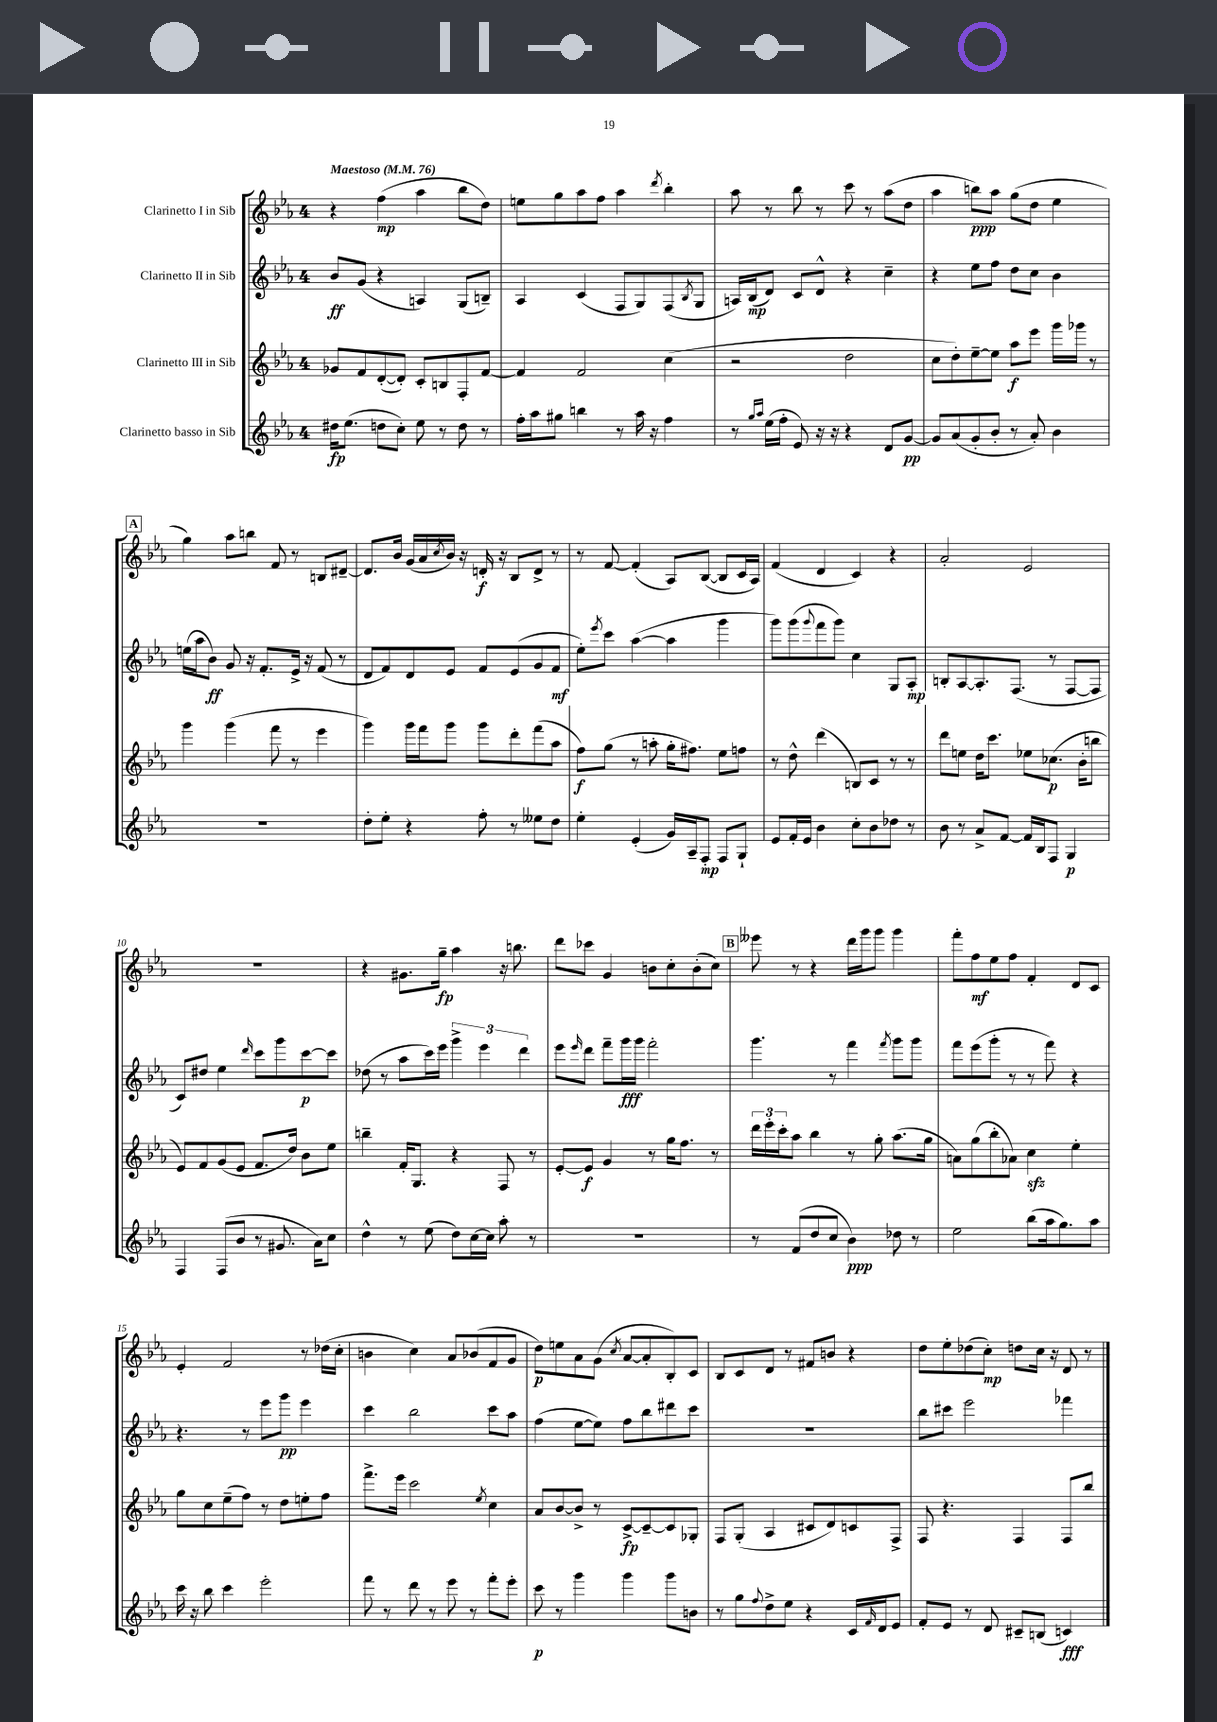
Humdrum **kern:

**kern	**kern	**kern	**kern
*staff4	*staff3	*staff2	*staff1
*clefG2	*clefG2	*clefG2	*clefG2
*k[b-e-a-]	*k[b-e-a-]	*k[b-e-a-]	*k[b-e-a-]
*M4/4	*M4/4	*M4/4	*M4/4
*MM76	*MM76	*MM76	*MM76
16dd#\LK	8g-/L	8b-/L	4r
(8.ee-\J	.	.	.
.	8f/	(8g/J	.
8dd\L	([8d'/	4r	(4ff\
8cc'\J)	8d'/]J)	.	.
8ee-\	8c'/L	4A/)	4aa-\
8r	8B/	.	.
8dd\	8F'/	(8G/L	8bb-\L
8r	[8f/J	8B~/J)	8dd\J)
=	=	=	=
16ff'\LL	4f/]	4A-/	8ee\L
16aa-\J	.	.	.
8gg#\J	.	.	8gg\
4bb\	2f/	(4c/	8aa-\
.	.	.	8ff\J
8r	.	8F/L	4aa-\
16aa-\	.	8G/)	.
16r	.	.	.
.	.	.	8qddd/
4ff\	(4cc\	(8F/	4bb-'\
.	.	8qB-/	.
.	.	8G/J	.
=	=	=	=
8r	2r	16A/LL)	8aa-\
.	.	(16B-/J	.
16qqgg/LL	.	.	.
16qqaa-/JJ	.	.	.
(16ee-\LL	.	8d/J)	8r
16ff'\JJ	.	.	.
8e-/)	.	8c/L	8bb-\
16r	.	8d^^/J	8r
16r	.	.	.
4r	2dd\	4r	8ccc\
.	.	.	8r
8d/L	.	4cc~\	(8aa-\L
[8g/J	.	.	8dd\J
=	=	=	=
8g/]L	8cc\L	4r	4aa-\
(8a-/	8dd'\)	.	.
8g'/	[8ee-~\	8ee-\L	8bb\L)
8b-'/J	8ee-\]J	8ff\J	8aa-\J
8r	8aa-\L	8dd\L	(8gg\L
8a-'/)	8eee-\J	8cc\J	8dd\J
4b-\	16ggg\LL	4b-\	4ee-\
.	16ggg-\JJ	.	.
.	8r	.	.
=	=	=	=
1r	4ggg\	(16ee\LL	4gg\)
.	.	16aa-\J	.
.	.	8b-\J)	.
.	(4ggg\	8g/	8aa-\L
.	.	16r	8bb\J
.	.	8.f'/L	.
.	8fff\	.	8f/
.	8r	16e-^/Jk	8r
.	.	16r	.
.	4eee-\	(8f/	8B/L
.	.	8r	[8d#~/J
=	=	=	=
8dd'\L	4ggg\)	8d/L	8.d#/]L
8ee-'\J	.	8f/)	.
.	.	.	16b-/Jk
4r	16ggg\LL	8d/	(16g/LL
.	16fff\J	.	16a-/
.	.	.	8qcc/
.	8ggg\J	8e-/J	16b-/JJ)
.	.	.	16r
8ff'\	8ggg\L	8f/L	16d'/
.	.	.	16r
8r	8ddd'\	(8e-/	8B-/L
8ee--\L	(8fff\	8g/	8d^/J
8dd\J	8aa-\J	8f/J	8r
=	=	=	=
4ee-'\	8ff\L)	8ee-'\L)	8r
.	.	8qeee-/	.
.	(8gg\J	8ccc\J	[8f/
(4e-'/	8r	([4aa-\	(4f'/]
.	8aa'\	.	.
16g/LL)	16gg'\LK	4aa-\]	8A-/L)
16A-~/J	8.ff#\J)	.	.
8F'/J	.	.	([8B-/J
8F/L	8ee-\L	4ggg\	8B-/]L
8G`/J	8ff\J	.	16c/L
.	.	.	16A-/JJ)
=	=	=	=
8e-/L	8r	8ggg\L)	(4f/
16f'/L	8dd^^\	(8ggg\	.
16e-/JJ	.	.	.
.	.	8qqggg/	.
4b-\	(4ddd\	8fff\	4d/
.	.	8ggg\J)	.
8cc'\L	8B/L)	4cc\	4c/)
8b-\	8c/J	.	.
8dd-\J	8r	8G/L	4r
8r	8r	8A-'/J	.
=	=	=	=
8b-\	8ddd\L	8B'/L	2a-'/
8r	8ee\J	[8A-/	.
8a-^/L	16dd\LK	8.A-'/]	.
.	8.ccc\J	.	.
[8f/J	.	.	.
.	.	(8.F/J	.
16f/]LL	8ee-\L	.	2e-/
16B-/J	.	.	.
8F/J	(8.cc-\J	8r	.
4G/	.	[8F/L	.
.	16b-'\LK	.	.
.	8bb\J	8F/]J	.
=	=	=	=
4F/	8e-/L)	8c/L)	1r
.	8f/	8dd#/J	.
(8F/L	(8g/	4ee-\	.
8b-/J	8e-/J	.	.
.	.	16qqddd/	.
8r	8.f/L	8ccc\L	.
8.g#/	.	8ggg\	.
.	16dd/Jk)	.	.
.	8b-\L	[8ccc\	.
16a-\LK)	.	.	.
8cc\J	8ee-\J	8ccc\]J	.
=	=	=	=
4dd^^\	4bb~\	(8dd-\	4r
.	.	8r	.
8r	16f'/LK	8aa-\L	8.g#\L
.	8.G/J	.	.
(8ee-\	.	16ccc\L)	.
.	.	16eee-\JJ	16gg~\Jk
8dd\L)	4r	6ggg^\	4aa-\
[16cc\L	.	.	.
.	.	6eee-\	.
16cc\]JJ	.	.	.
8aa-'\	8F/	.	16r
.	.	.	8.bb\
.	.	6ddd\	.
8r	8r	.	.
=	=	=	=
1r	[8e-'/L	8eee-\L	8ddd\L
.	.	16qqeee-/	.
.	8e-/]J	8ddd\J	8ccc-\J
.	4g/	8fff~\L	4g/
.	.	16ggg\L	.
.	.	16ggg\JJ	.
.	8r	2fff'\	8b\L
.	16gg\LK	.	8cc'\
.	8.ff\J	.	.
.	.	.	(8b'\
.	8r	.	8cc\J)
=	=	=	=
8r	24ddd\LL	4.ggg\	8eee--\
.	24eee-'\	.	.
.	24ccc'\J	.	.
(8f/L	8aa-\J	.	8r
8dd/	4bb-\	.	4r
8cc/J	.	8r	.
4b-\)	8r	4fff\	16ddd\LL
.	.	.	16ggg\J
.	8gg'\	.	8ggg\J
.	.	8qfff/	.
8dd-\	(8.aa-\L	8ggg\L	4ggg\
8r	.	8ggg\J	.
.	16gg\Jk	.	.
=	=	=	=
2ee-\	8a\L)	8fff\L	8fff'\L
.	(8gg\	(8eee-\	8ff\
.	8bb-'\	8ggg'\J	8ee-\
.	8a-\J)	8r	8ff\J
(8bb-\L	4cc\	8r	4f'/
16aa-\k	.	8fff\)	.
8.gg\)	.	.	.
.	4ee-'\	4r	8d/L
8aa-\J	.	.	8c/J
=	=	=	=
16ccc\	8gg\L	4.r	4e-'/
16r	.	.	.
8bb-\	8cc\	.	.
4ccc\	(8ee-~\	.	2f/
.	8ff\J)	8r	.
2eee-'\	8r	8eee-\L	.
.	8dd\L	8ggg\J	.
.	8ee'\	4eee-\	8r
.	8ff\J	.	(16dd-\LL
.	.	.	16cc'\JJ
=	=	=	=
8fff\	8.fff^\L	4ccc\	4b\
8r	.	.	.
.	16eee-\Jk	.	.
8ddd\	2ccc\	2bb-\	4cc\)
8r	.	.	.
8eee-\	.	.	8a-/L
8r	.	.	(8b-/
.	8qee-/	.	.
8fff'\L	4cc\	8ccc\L	8f/
8eee-'\J	.	8aa-\J	8g/J
=	=	=	=
8ccc\	8a-/L	(4ff\	8dd\L)
8r	[8b-/	.	8ee\
4ggg\	8b-^/]J	[8ee-\L	8a-\
.	8r	8ee-\]J)	(8g\J
.	.	.	8qcc/
4ggg\	[8c^/L	8ff\L	[8a-/L
.	8c~/_	8bb-\	8a-'/]
8ggg\L	8c/]	8ddd#\	8B-'/)
8b\J	8G-'/J	8ccc\J	8c/J
=	=	=	=
8r	8F/L	1r	8B-/L
8gg\L	(8G'/J	.	8c/
8qqff/	.	.	.
8dd^\	4A-/	.	8d/J
8ee-\J	.	.	8r
4r	8c#/L	.	8f#/L
.	8d/)	.	8b/J
16c/LL	8c/	.	4r
16qqf/	.	.	.
16d/J	.	.	.
8e-/J	8F^/J	.	.
=	=	=	=
8f'/L	8F/	8bb-\L	8dd\L
8e-/J	4.r	8ccc#\J	8ee-'\
8r	.	2eee-\	(8dd-\
8d/	.	.	8cc'\J)
8c#~/L	4F/	.	8dd\L
(8B/J	.	.	16cc\Jk
.	.	.	16r
4c/)	8F/L	4fff-\	8d/
.	8bb-/J	.	8r
==	==	==	==
*-	*-	*-	*-
